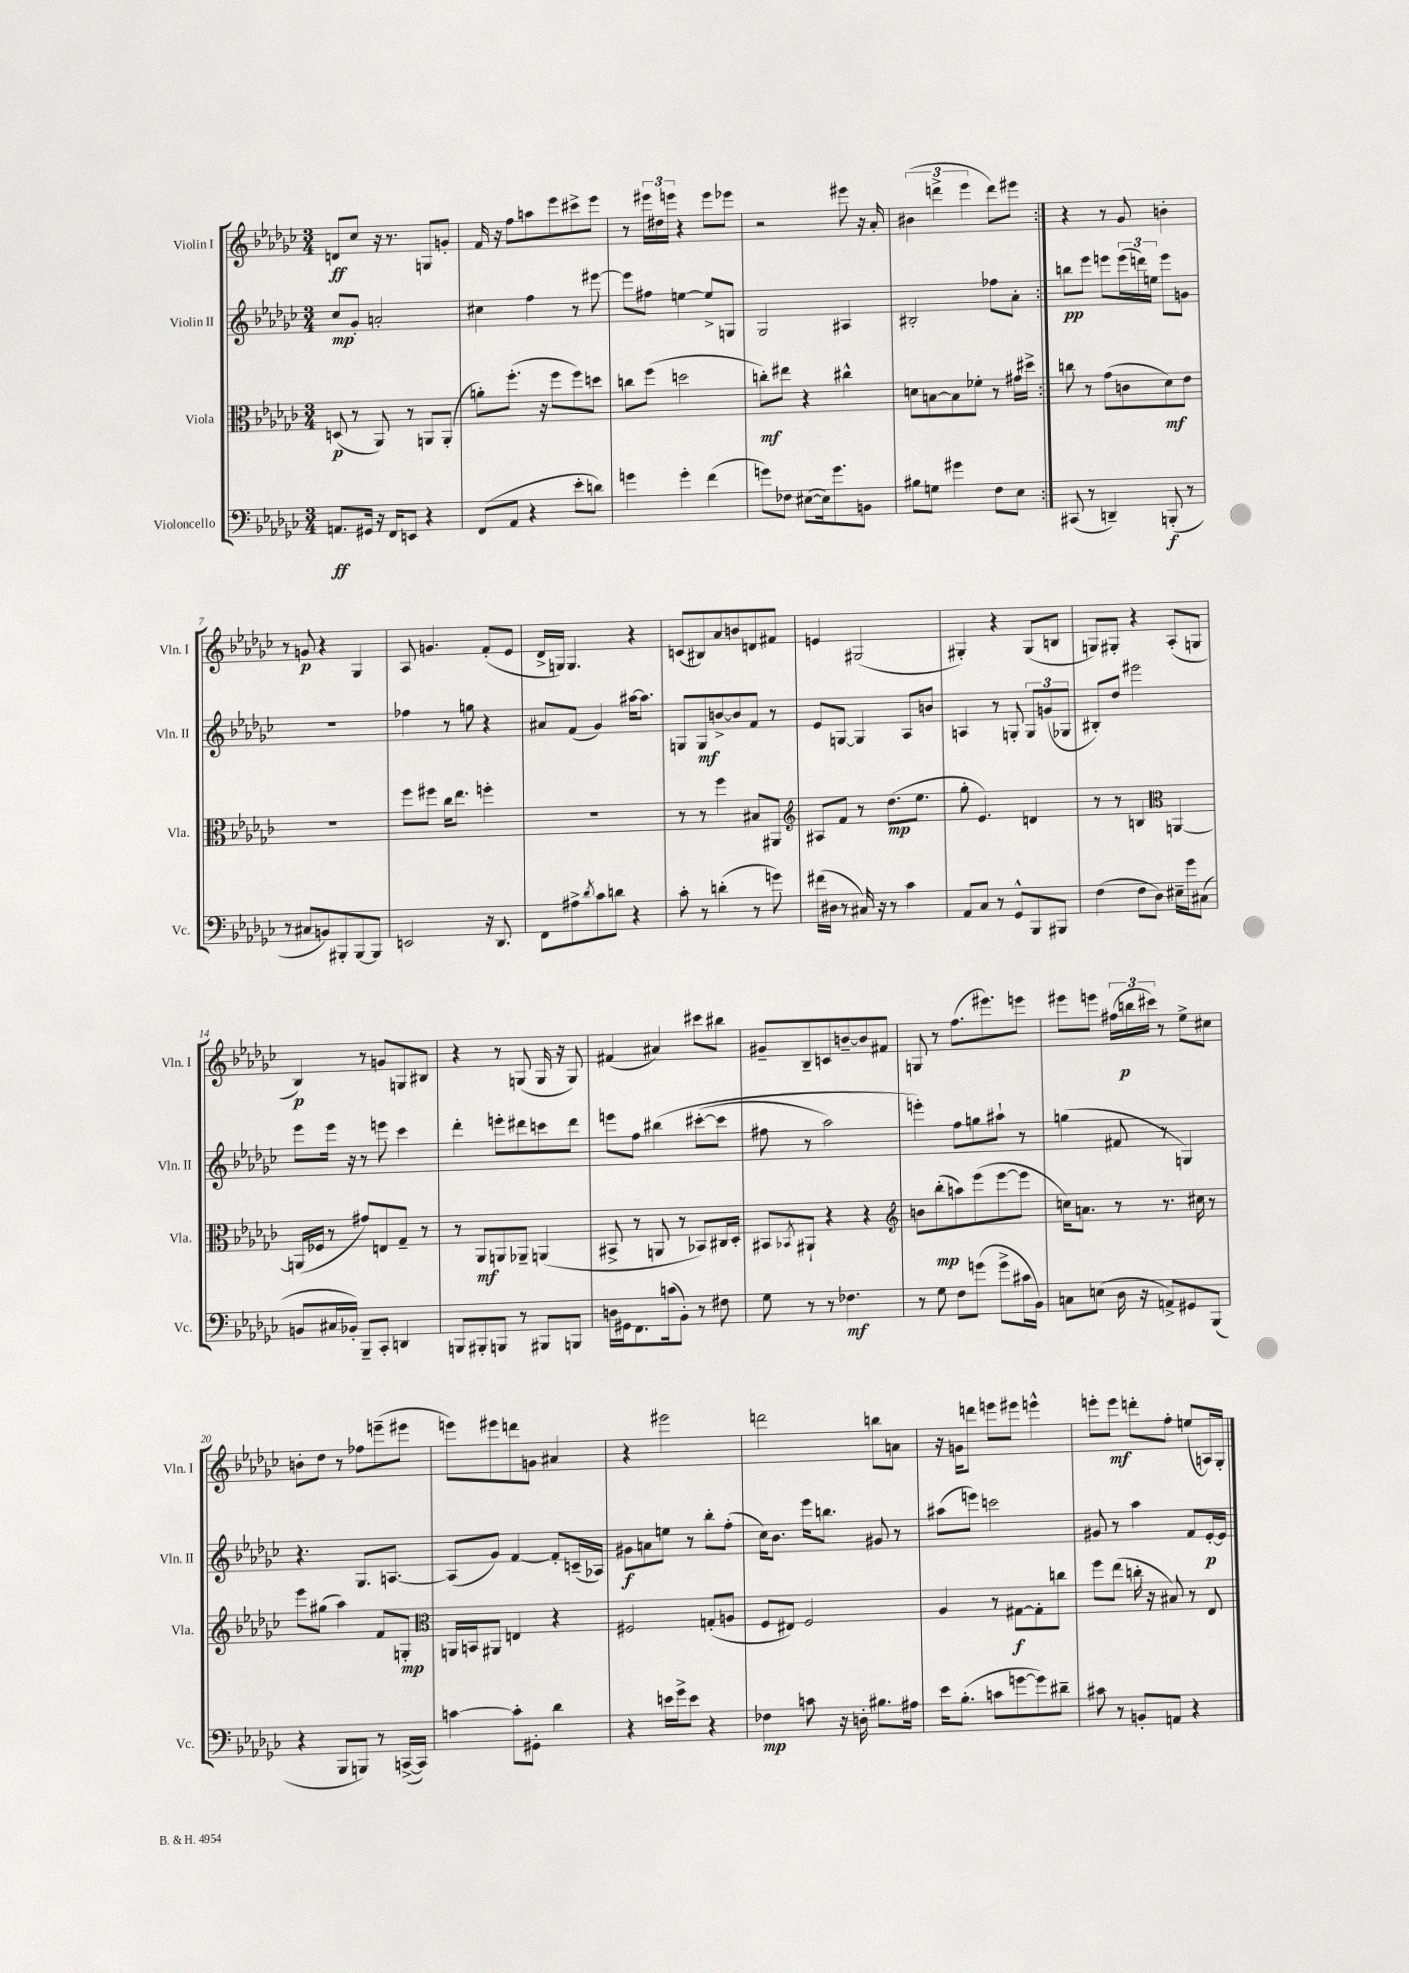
<<
\new StaffGroup <<
\new Staff = "s0" \with { instrumentName = "Violin I" shortInstrumentName = "Vln. I" } {
    \clef treble \key ges \major \numericTimeSignature \time 3/4
    \repeat volta 2 { d'8\ff ces''8 r16 r8. g8 g'8-. |
    f'16 r16 f''8 a''8 ees'''8 cis'''8-> ees'''8 |
    r8 \tuplet 3/2 { eis'''16 dis''16 e'''16 } r4 e'''8 ees'''8 |
    r2 eis'''8 r16 aes'16-. |
    \tuplet 3/2 { bis'4( d'''4-> ees'''4 } d'''8) eis'''8 | }
    r4 r8 ges'8 b'4-. |
    r8 g'8\p r4 ges4 |
    aes8 g'4. f'8-.( ees'8 |
    des'16-> g16) g4. r4 |
    c'8( bis8) aes'8 b'8 d'8 fis'8 |
    e'4 gis2( |
    gis4-.) r4 gis8( b8 |
    g8) gis8-. r4 aes8-.( g8 |
    bes4\p) r8 g'8 g8 bis8 |
    r4 r8 g8( g16 r16 g8) |
    fis'4( ais'4) cis'''8 bis''8 |
    gis'8-- bes8-- c'8 b'8~-- b'8 fis'8 |
    g8 r8 f''8.( eis'''8.) e'''8 |
    eis'''8 e'''8 \tuplet 3/2 { fis''16( b''16\p cis'''16) } r8 ees''8-> cis''8 |
    b'8-. des''8 r8 fes''8 e'''8--( eis'''8 |
    e'''8) eis'''8 d'''8 g'8 ais'4 |
    r4 eis'''2 |
    d'''2 b''8 a'8 |
    r16 g'16 d'''8 e'''8 eis'''8 e'''4-^ |
    e'''8-. e'''8\mf d'''8-. f''8-. e''8( a16) ges16-. \bar "|." |
}
\new Staff = "s1" \with { instrumentName = "Violin II" shortInstrumentName = "Vln. II" } {
    \clef treble \key ges \major \numericTimeSignature \time 3/4
    \repeat volta 2 { ces''8\mp ges'8-. a'2-. |
    cis''4 f''4 r8 eis'''8~ |
    eis'''8 fis''8 e''4~ e''8-> g8 |
    ges2 ais4 |
    bis2-. fes''8 aes'8-. | }
    b''8\pp ees'''8 e'''8 \tuplet 3/2 { e'''16( d'''16) e''16 } e'''8 g'8 |
    R2. |
    fes''4 r8 g''8 r4 |
    ais'8 f'8( ges'4) ais''16~ ais''8. |
    g8 g8\mf b'8~-> b'8 f'8 r8 |
    ees'8 g8~ g4 aes8 b'8 |
    a4 r8 g8-. \tuplet 3/2 { g8 g'8( ges8 } |
    bis8-.) des''8 eis'''2 |
    ees'''8 ees'''16 r16 r8 e'''8 ces'''4 |
    des'''4-. e'''8-. dis'''8 c'''8 dis'''8 |
    e'''8 f''8 bis''4\( cis'''8~-.( cis'''8 |
    fis''8 r8 aes''2) |
    e'''4-.\) f''8 g''8 ais''8-! r8 |
    g''4( fis'8 r8 g4) |
    r4. ges8. a8.~ |
    a8( ges'8) f'4~ f'8-. c'16--( aes16) |
    gis'8\f a'8 e''8 r8 bes''8-. f''8-.( |
    ces''16) bes'8. ees'''16 b''8. gis'8 r8 |
    ais''8( e'''8) c'''2 |
    gis'8 r8 aes''4 f'8 ees'16~-.\p ees'16 \bar "|." |
}
\new Staff = "s2" \with { instrumentName = "Viola" shortInstrumentName = "Vla." } {
    \clef alto \key ges \major \numericTimeSignature \time 3/4
    \repeat volta 2 { d8\p( r8 aes,8) r8 a,8 a,8-.( |
    a'8-.) f''8.-.( r16 f''8 f''8) d''8 |
    c''8 f''8( d''2 |
    c''8-.\mf) eis''8 r4 cis''4-^ |
    d'8 b8~ b8 fes'8-. r8 gis'16 dis''16-> | }
    c''8 r8 ges'8( c'8 des'8\mf) ees'8 |
    R2. |
    f''8 fis''8 ces''16 ees''8. f''4-. |
    R2. |
    r8 r8 f''4 bis8 ais,8 |
    \clef treble ais8 f'8 r8 des''8.\mp( ees''8. |
    ges''8-. ees'4.) d'4 |
    r8 r8 b4 \clef alto a,4~ |
    a,16( fes16 r8 gis'8) e8 ges8-- r8 |
    r8 aes,8\mf a,8 aes,8-- a,4( |
    bis,8-> r8 a,8 r8 bes,8) cis16 des16-. |
    bis,8 \acciaccatura { bes,8 } ais,8-! r4 r4 |
    \clef treble b'8 bes''8-.\mp( a''8) ees'''8( ees'''8~ ees'''8 |
    c''16) a'8. r8 r8. cis''16 r8 |
    ees'''8 gis''8( aes''4) f'8 g8-.\mp |
    \clef alto a,16 b,16 ais,8 e4 r4 |
    fis2 g8-.( a8 |
    f8 eis8) f2 |
    aes4 r8 gis8~\f gis8-. c''8 |
    f''8 ees''8( c''16-. r16 bis8) r8 ees8 \bar "|." |
}
\new Staff = "s3" \with { instrumentName = "Violoncello" shortInstrumentName = "Vc." } {
    \clef bass \key ges \major \numericTimeSignature \time 3/4
    \repeat volta 2 { a,8.\ff gis,16 r16 f,16 e,8 r4 |
    f,8( aes,8 r4 ees'8-. d'8) |
    g'4 g'4-. f'4( |
    g'8) fes8 eis8~( eis16) g'8. b,8 |
    bis8 g8 gis'4 f8 ees8 | }
    cis,8( r8 d,4--) b,,8-.\f( r8 |
    r8 cis8 b,8) bis,,8-. bis,,8~ bis,,8 |
    e,2 r16 des,8. |
    f,8 ais8-> \acciaccatura { des'8 } ces'8 d'8 r4 |
    ces'8-. r8 d'4-.( r8 g'8) |
    fis'16( dis16 r8 cis16) r16 r8 ces'4 |
    aes,8 ces8 r8 ges,8-^ bes,,8 bis,,8 |
    f4( f8 des8) eis16-- ges'16 cis8( |
    b,8 cis16 bes,16-.) bes,,8-- ces,8-. d,4 |
    b,,8 bis,,8-. b,,8 r8 bis,,8 b,,8 |
    d16 gis,16 f,8. c'16( bes,8-.) r8 fis8 |
    ges8 r8 r8 fes4.\mf |
    r8 ges8 f8 g'8( g'8-> cis'16 bes,16) |
    c8 e8( des16 r16 a,8->) gis,8 bes,,8( |
    r4 bes,,8 b,,8) r8 c,16~->( c,16) |
    c'4~ c'8-. gis,8-. des'4 |
    r4 e'16 ges'16-> e'8 r4 |
    fes4\mp c'8 r16 d16-. bis8. ais16 |
    ees'16 bes8.-.( c'8 g'8~ g'8) dis'8-- |
    cis'8 r8 b,8-. a,8 r4 \bar "|." |
}
>>
>>
